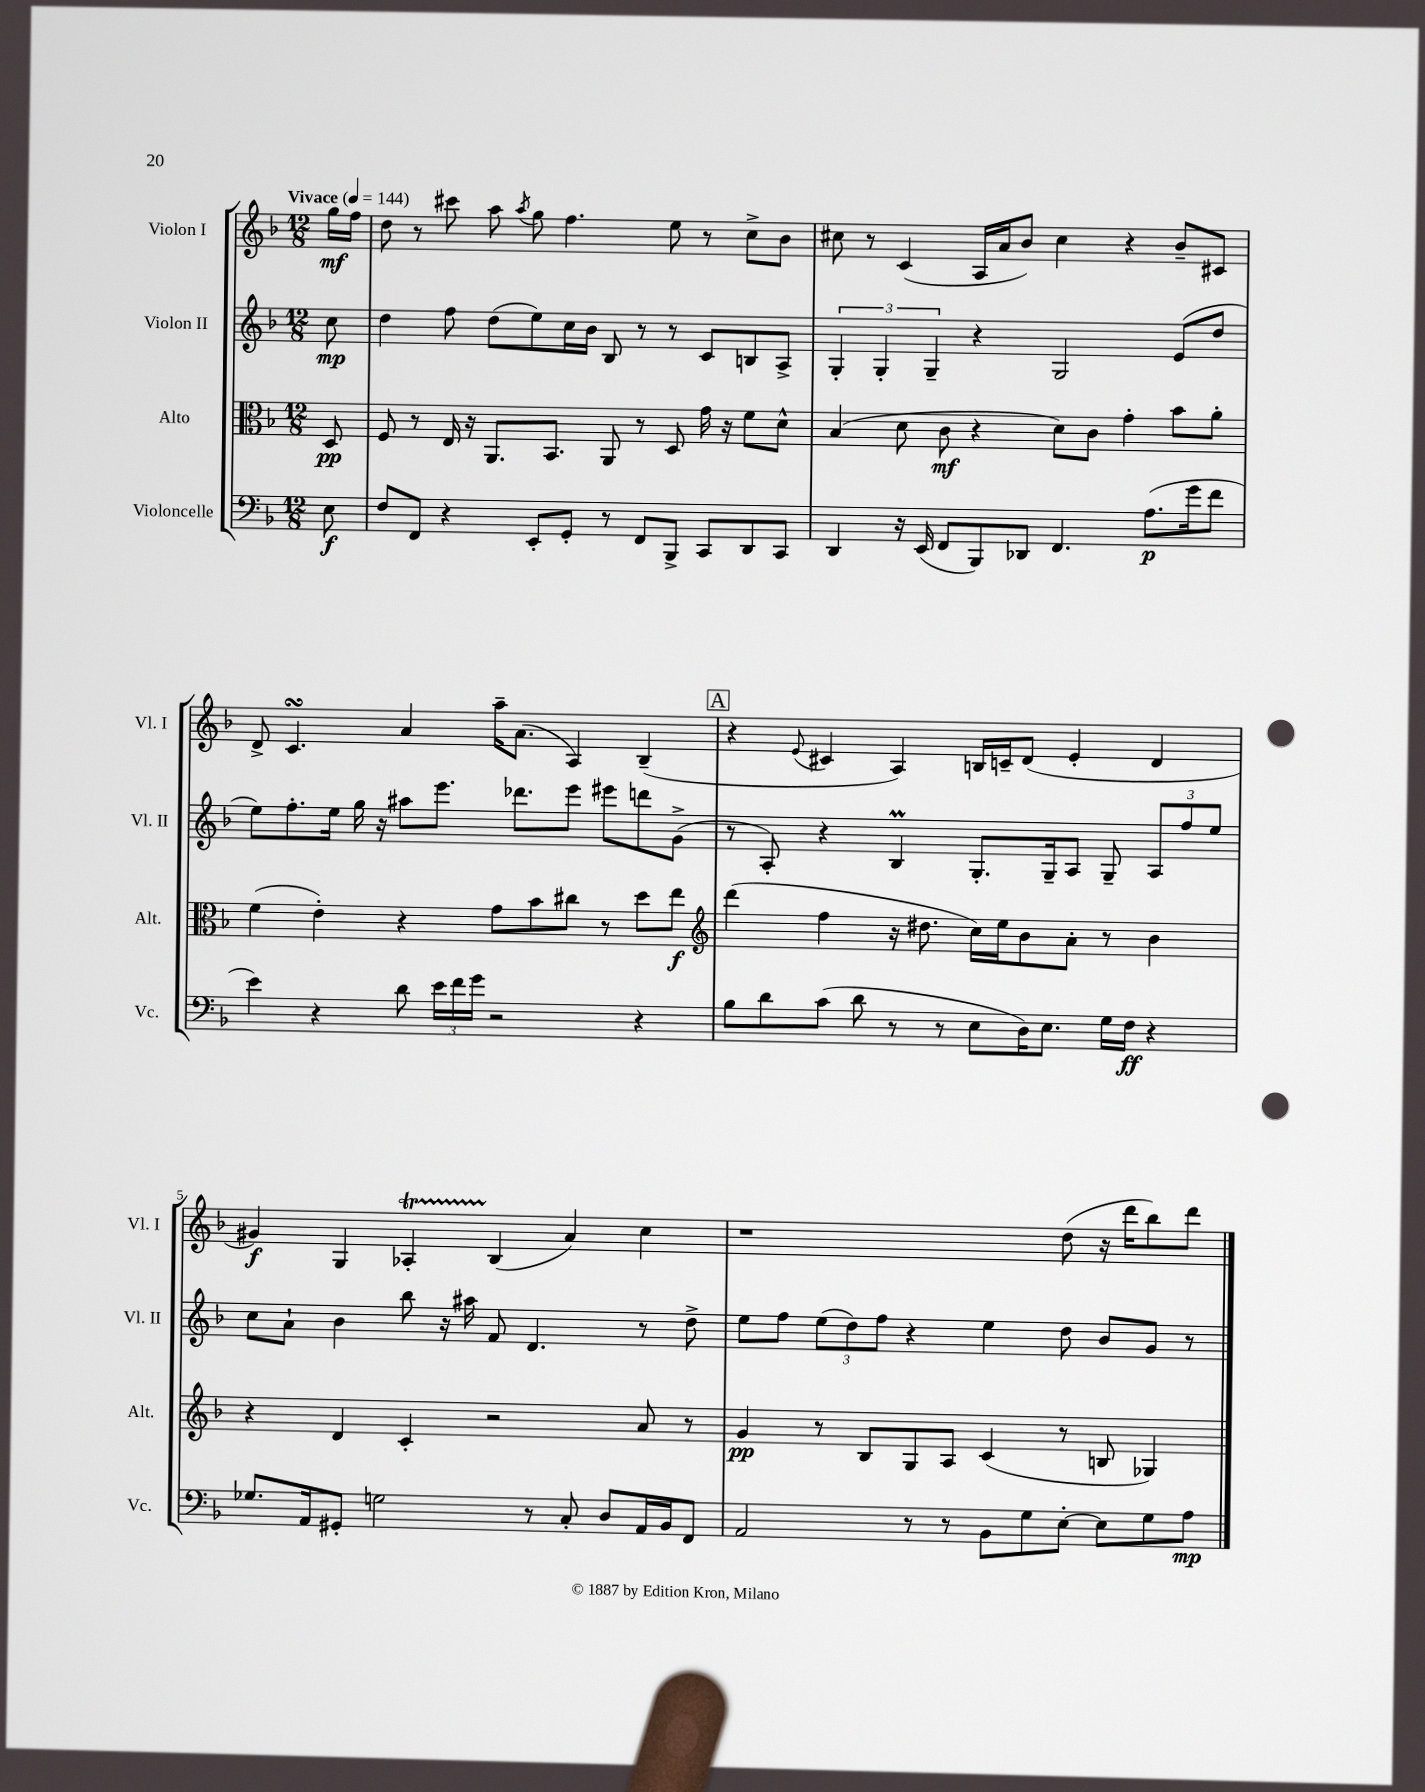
<<
\new StaffGroup <<
\new Staff = "s0" \with { instrumentName = "Violon I" shortInstrumentName = "Vl. I" } {
    \clef treble \key f \major \numericTimeSignature \time 12/8 \partial 8 \tempo "Vivace" 4 = 144
    \autoBeamOff g''16[\mf f''16] |
    d''8 r8 cis'''8 a''8 \acciaccatura { a''8 } g''8 f''4. e''8 r8 c''8[-> bes'8] |
    cis''8 r8 c'4( a16[ a'16 bes'8]) cis''4 r4 bes'8[-- cis'8] |
    d'8-> c'4.\turn a'4 a''16[-- a'8.]( a4) bes4--( |
    \mark \markup { \box "A" } r4 \appoggiatura { e'8 } cis'4 a4) b16[ c'16-- d'8]( e'4-. d'4 |
    gis'4\f) g4 aes4-.\startTrillSpan bes4\stopTrillSpan( a'4) c''4 |
    r1 d''8( r16 d'''16[ bes''8) d'''8] \bar "|." |
}
\new Staff = "s1" \with { instrumentName = "Violon II" shortInstrumentName = "Vl. II" } {
    \clef treble \key f \major \numericTimeSignature \time 12/8 \partial 8
    \autoBeamOff c''8\mp |
    d''4 f''8 d''8[( e''8) c''16 bes'16] bes8 r8 r8 c'8[ b8 a8]-> |
    \tuplet 3/2 { g4-. g4-. g4-- } r4 g2 e'8[( d''8] |
    e''8[) f''8.-. e''16] g''16 r16 ais''8[ e'''8.] des'''8.[ e'''8] eis'''8[ d'''8 g'8]->( |
    \mark \markup { \box "A" } r8 a8-.) r4 bes4\prall g8.[-. g16-- a8] g8-- \tuplet 3/2 { a8[ f''8 e''8] } |
    c''8[ a'8]-! bes'4 bes''8 r16 ais''16 f'8 d'4. r8 d''8-> |
    e''8[ f''8] \tuplet 3/2 { e''8[( d''8) f''8] } r4 e''4 d''8 bes'8[ g'8] r8 \bar "|." |
}
\new Staff = "s2" \with { instrumentName = "Alto" shortInstrumentName = "Alt." } {
    \clef alto \key f \major \numericTimeSignature \time 12/8 \partial 8
    \autoBeamOff d8\pp |
    f8 r8 e16 r16 a,8.[ bes,8.] a,8 r8 d8 g'16 r16 f'8[ d'8]-^ |
    bes4( d'8 c'8\mf r4 d'8[) c'8] g'4-. bes'8[ a'8]-. |
    f'4( e'4-.) r4 g'8[ bes'8 cis''8] r8 d''8[ e''8]\f |
    \mark \markup { \box "A" } \clef treble d'''4( f''4 r16 dis''8. c''16[) e''16 bes'8 a'8]-. r8 bes'4 |
    r4 d'4 c'4-. r2 a'8 r8 |
    g'4\pp r8 bes8[ g8 a8] c'4( r8 b8 ges4) \bar "|." |
}
\new Staff = "s3" \with { instrumentName = "Violoncelle" shortInstrumentName = "Vc." } {
    \clef bass \key f \major \numericTimeSignature \time 12/8 \partial 8
    \autoBeamOff e8\f |
    f8[ f,8] r4 e,8[-. g,8]-. r8 f,8[ bes,,8]-> c,8[ d,8 c,8] |
    d,4 r16 e,16( f,8[ bes,,8) des,8] f,4. a8.[\p( g'16 f'8] |
    e'4) r4 d'8 \tuplet 3/2 { e'16[ f'16 g'16] } r2 r4 |
    \mark \markup { \box "A" } bes8[ d'8 c'8]( d'8 r8 r8 e8[ d16) e8.] g16[ f16]\ff r4 |
    ges8.[ a,16 gis,8]-. g2 r8 c8-. d8[ a,16 bes,16 f,8] |
    a,2 r8 r8 bes,8[ g8 e8]~-. e8[ g8 a8]\mp \bar "|." |
}
>>
>>
\layout { \context { \Score \override BarNumber.break-visibility = ##(#f #t #t) barNumberVisibility = #(every-nth-bar-number-visible 5) } }
